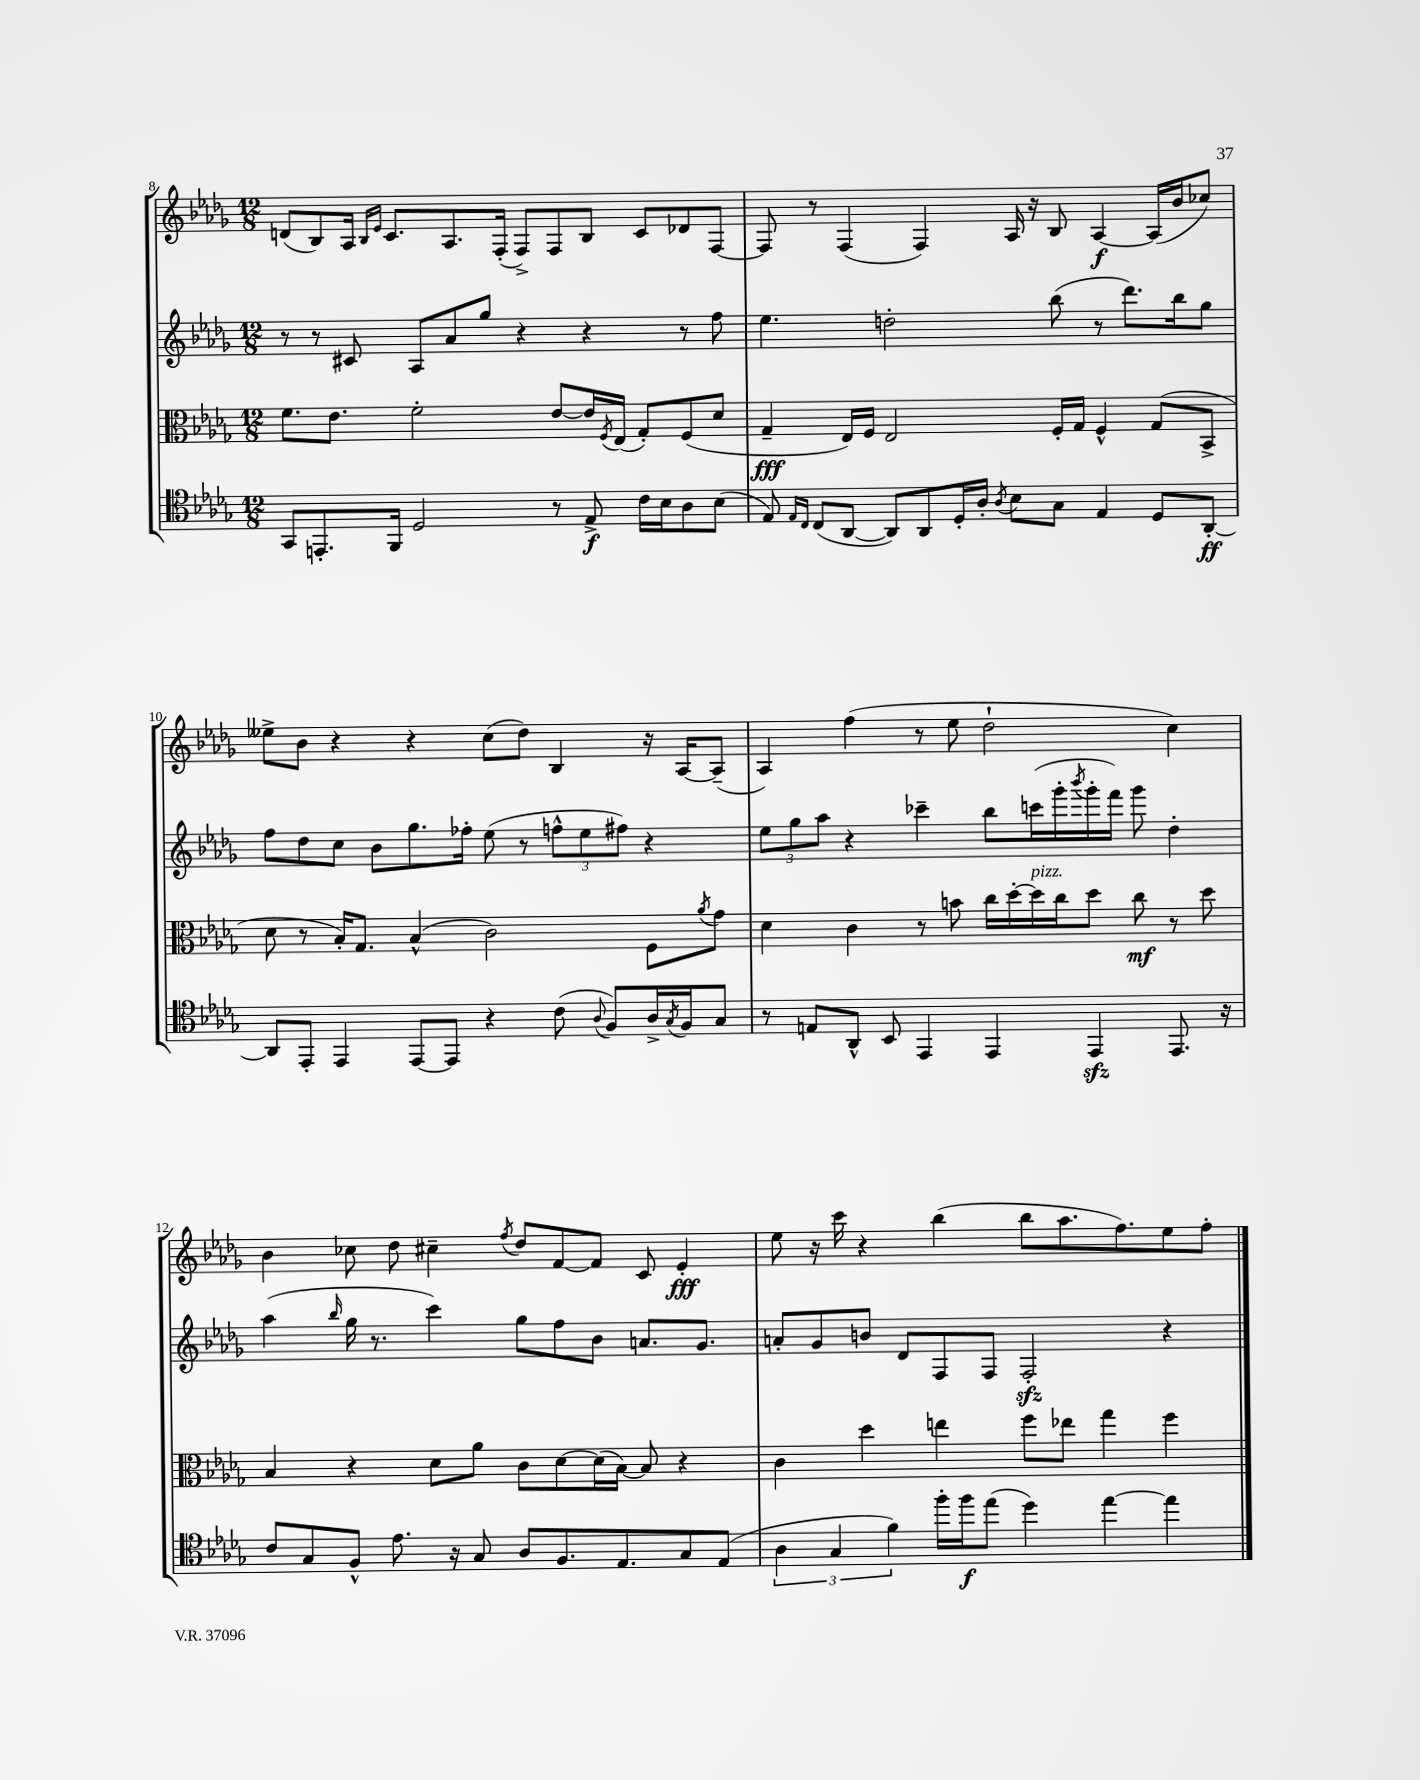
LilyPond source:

<<
\new StaffGroup <<
\new Staff = "s0" {
    \clef treble \key des \major \numericTimeSignature \time 12/8
    d'8( bes8) aes16 \grace { bes16 ees'16 } c'8. aes8. f16-.( f8->) f8 bes8 c'8 des'8 f8~ |
    f8 r8 f4( f4) aes16 r16 bes8 aes4~\f aes16( bes'16 ces''8) |
    eeses''8-> bes'8 r4 r4 c''8( des''8) bes4 r16 aes16~ aes8--( |
    aes4) f''4( r8 ees''8 des''2-! c''4) |
    bes'4 ces''8 des''8 cis''4-- \acciaccatura { f''8 } des''8 f'8~ f'8 c'8 ees'4-.\fff |
    ees''8 r16 c'''16 r4 bes''4( bes''8 aes''8. f''8.) ees''8 f''8-. \bar "|." |
}
\new Staff = "s1" {
    \clef treble \key des \major \numericTimeSignature \time 12/8
    r8 r8 cis'8 aes8 aes'8 ges''8 r4 r4 r8 f''8 |
    ees''4. d''2-. bes''8( r8 des'''8.) bes''16 ges''8 |
    f''8 des''8 c''8 bes'8 ges''8. fes''16-. ees''8( r8 \tuplet 3/2 { f''8-^ ees''8 fis''8) } r4 |
    \tuplet 3/2 { ees''8 ges''8 aes''8 } r4 ces'''4-- bes''8 c'''16( ges'''16-. \acciaccatura { bes'''8 } ges'''16-. f'''16) ges'''8 des''4-. |
    aes''4( \grace { bes''16 } ges''16 r8. c'''4) ges''8 f''8 bes'8 a'8. ges'8. |
    a'8-. ges'8 b'8 des'8 f8 f8 f2-.\sfz r4 \bar "|." |
}
\new Staff = "s2" {
    \clef alto \key des \major \numericTimeSignature \time 12/8
    f'8. ees'8. f'2-. ees'8~ ees'16 \acciaccatura { f8 } ees16( ges8-.) f8( des'8 |
    ges4--\fff ees16) f16 ees2 f16-. ges16 f4-^ ges8( bes,8-> |
    des'8 r8 bes16-.) ges8. bes4-^( c'2) f8 \acciaccatura { aes'8 } ges'8 |
    des'4 c'4 r8 b'8 c''16 des''16~-. des''16^\markup { \italic "pizz." } c''16 des''8 c''8\mf r8 des''8 |
    bes4 r4 des'8 aes'8 c'8 des'8~ des'16( bes16~) bes8 r4 |
    c'4 des''4 e''4 f''8 ees''8 ges''4 f''4 \bar "|." |
}
\new Staff = "s3" {
    \clef tenor \key des \major \numericTimeSignature \time 12/8
    ges,8 e,8.-. f,16 des2 r8 ees8->\f c'16 bes16 aes8 bes8( |
    ees8) \grace { ees16 c16 } c8( aes,8~ aes,8) aes,8 des16-. aes16-. \acciaccatura { aes8 } bes8 ges8 ees4 des8 aes,8~-.\ff |
    aes,8 ees,8-. ees,4 ees,8~ ees,8 r4 c'8( \appoggiatura { aes8 } f8) aes16-> \acciaccatura { ges8 } f16 ges8 |
    r8 e8 aes,8-^ bes,8 ees,4 ees,4 ees,4\sfz ees,8. r16 |
    c'8 ges8 f8-^ ees'8. r16 ges8 aes8 f8. ees8. ges8 ees8( |
    \tuplet 3/2 { aes4 ges4 f'4) } f''16-. f''16\f ees''8( des''4) ees''4~ ees''4 \bar "|." |
}
>>
>>
\layout { \context { \Score currentBarNumber = #8 } }
